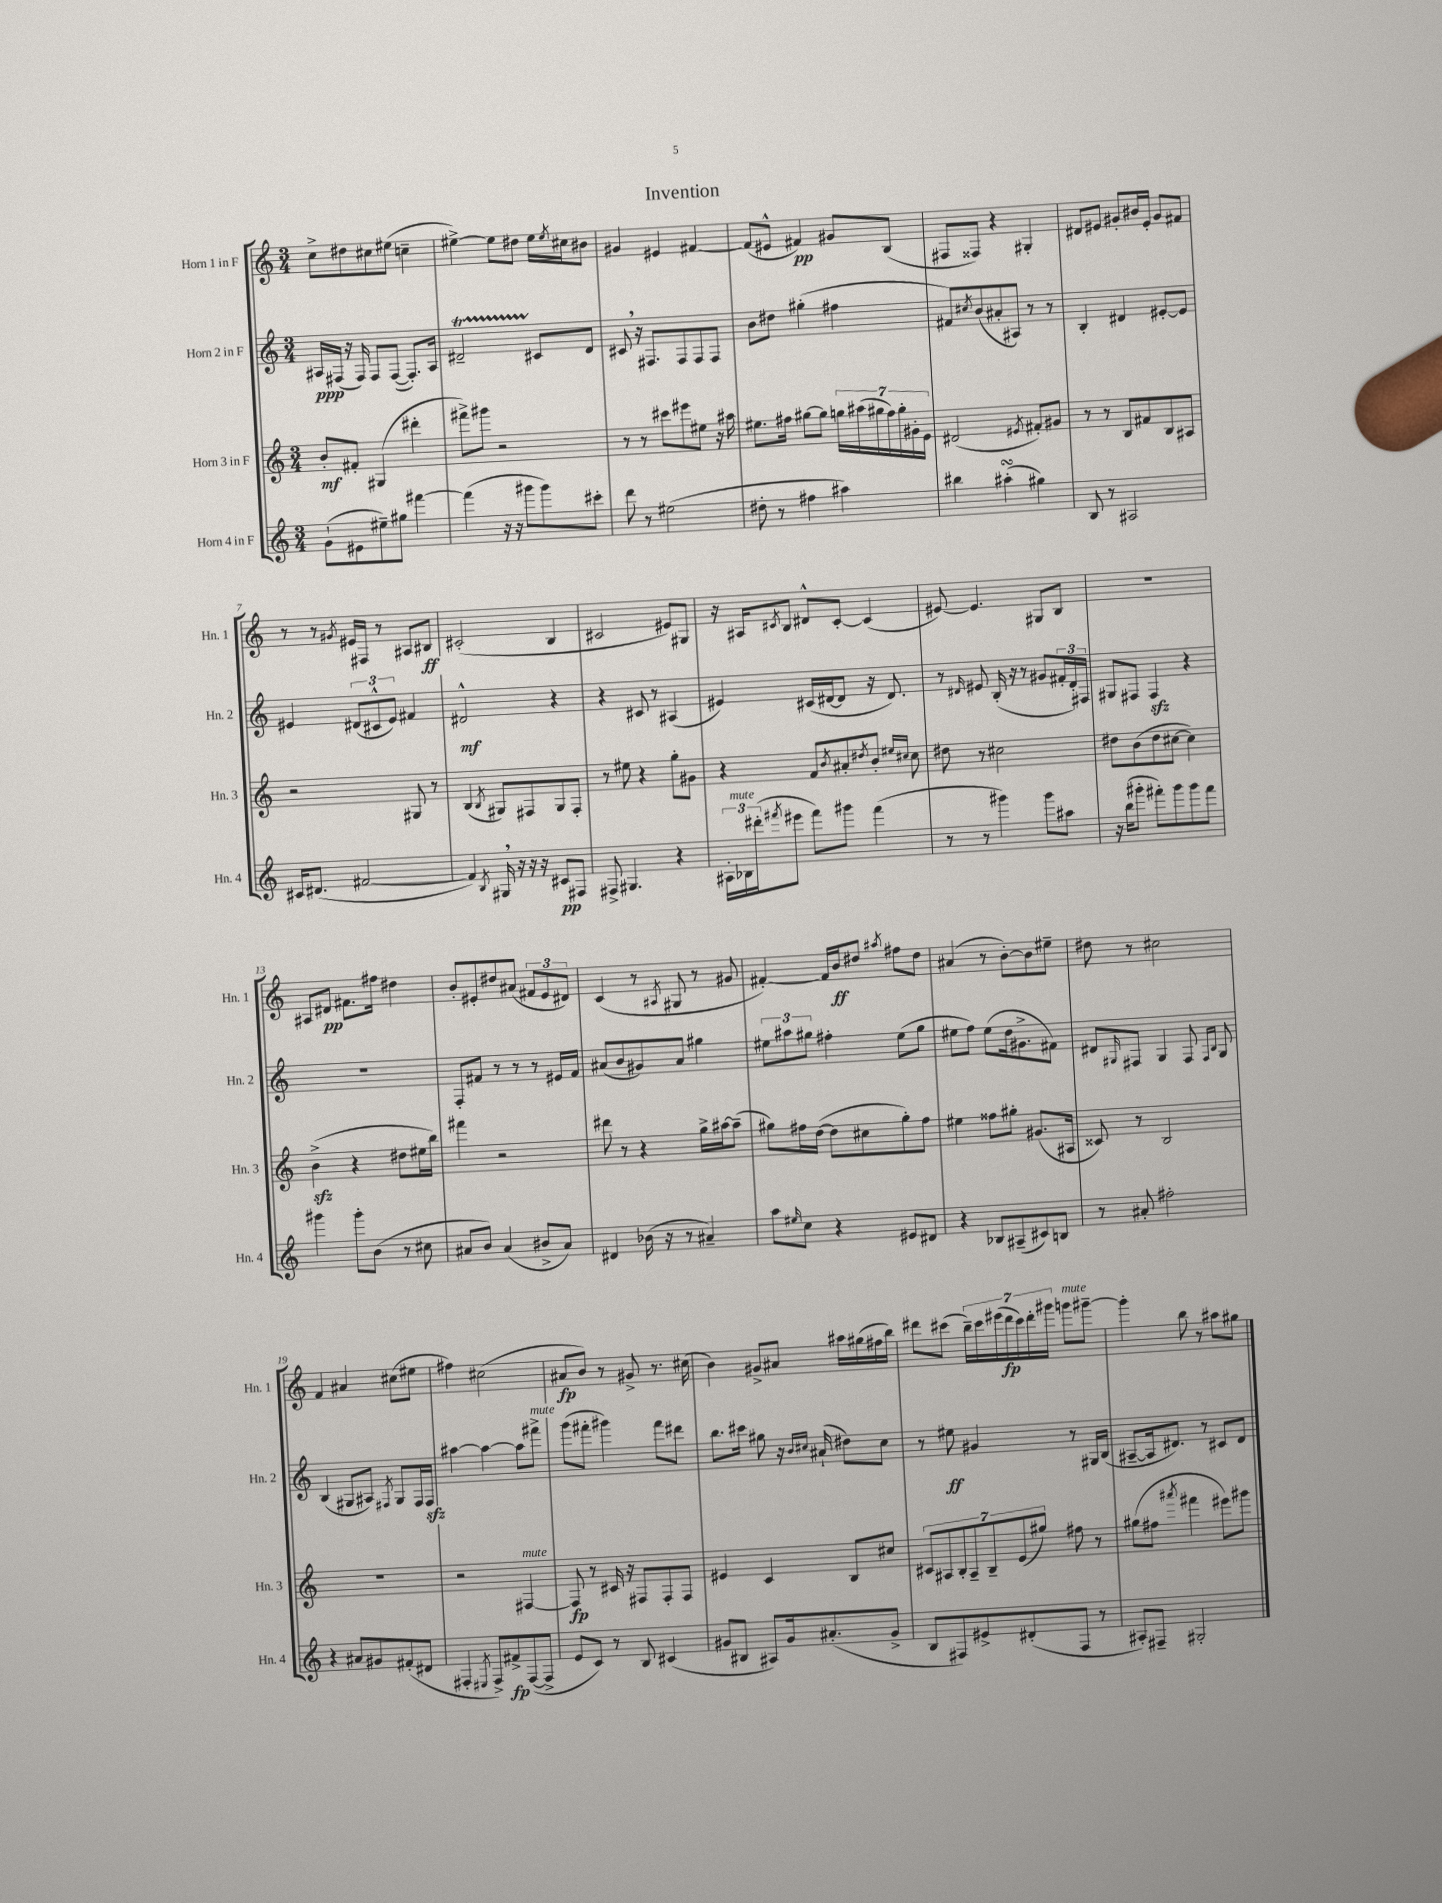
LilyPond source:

\header { title = "Invention" }
<<
\new StaffGroup <<
\new Staff = "s0" \with { instrumentName = "Horn 1 in F" shortInstrumentName = "Hn. 1" } {
    \clef treble \key c \major \numericTimeSignature \time 3/4
    c''8-> dis''8 cis''8 eis''8( c''4-- |
    eis''4~->) eis''8 dis''8 eis''16 \acciaccatura { eis''8 } cis''16 bis'8 |
    gis'4 eis'4 fis'4~ |
    fis'8( eis'8-^ fis'4\pp) gis'8 b8( |
    fis8 fisis8) r4 gis4-. |
    dis'8 eis'8 gis'8-. bis'16 eis'16-. gis'8 fis'8 |
    r8 r8 \acciaccatura { gis'8 } eis'16 fis16 r8 ais8 bis8\ff |
    cis'2-.( b4 |
    cis'2 eis'8) gis8 |
    r16 ais16 \acciaccatura { cis'8 } b8 dis'8-^ cis'8~-. cis'4( |
    eis'8~) eis'4. gis8 b8 |
    R2. |
    ais8 dis'8\pp fis'8. fis''16 dis''4 |
    b'8-. eis'8-. dis''8 ais'8( \tuplet 3/2 { fis'8 eis'8 dis'8) } |
    c'4( r8 \acciaccatura { ais8 } gis8 r8 gis'8 |
    fis'4~-.) fis'16 b'16\ff dis''8 \acciaccatura { ais''8 } fis''8 dis''8 |
    ais'4( r8 b'8~-.) b'8 eis''8-- |
    dis''8 r8 cis''2 |
    f'4 ais'4 cis''8( eis''8 |
    fis''4) cis''2( |
    ais'8\fp b'8) r8 gis'8-> r8. cis''16( |
    b'4) gis'8-> ais'8 ais''16 gis''16( fis''16 b''16) |
    dis'''8 cis'''8( \tuplet 7/4 { b''16--) cis'''16 eis'''16( dis'''16\fp cis'''16) dis'''16-. gis'''16 } g'''8^\markup { \italic "mute" } gis'''8~-- |
    gis'''4-. b''8 r8 ais''8 gis''8 \bar "|." |
}
\new Staff = "s1" \with { instrumentName = "Horn 2 in F" shortInstrumentName = "Hn. 2" } {
    \clef treble \key c \major \numericTimeSignature \time 3/4
    ais16\ppp fis16( r16 fis16) fis8 fis8~( fis8.-.) ais16 |
    dis'2--\startTrillSpan cis'8\stopTrillSpan dis'8 |
    cis'8 \breathe r16 fis8. fis8 fis8 fis8 |
    b'8 dis''8 gis''4-.( fis''4 |
    fis'8) \acciaccatura { cis''8 } b'8( ais'8-. ais8) r8 r8 |
    b4-. dis'4 eis'8~-. eis'8 |
    eis'4 \tuplet 3/2 { dis'8( cis'8-^ eis'8) } fis'4 |
    dis'2-^\mf r4 |
    r4 cis'8 r8 ais4( |
    eis'4) cis'16( dis'16~ dis'8 r16 dis'8.) |
    r8 \grace { dis'16 } eis'8 b16-.( r16 r8 gis'8 \tuplet 3/2 { fis'16-. dis'16-.) fis16 } |
    gis8 fis8 fis4\sfz r4 |
    R2. |
    f8-. fis'8 r8 r8 r8 eis'16 fis'16 |
    ais'8( b'8 gis'8) ais'8 gis''4 |
    \tuplet 3/2 { eis''8 ais''8 gis''8 } fis''4-. eis''8( gis''8 |
    eis''8 f''8) eis''8( d''16 gis'8.-> fis'8) |
    dis'8 \grace { gis16 } fis8 gis4 fis8 \grace { fis16 b16 } gis8 |
    b4( gis8 ais8) \acciaccatura { fis8 } gis8 fis16 fis16\sfz |
    ais''4~ ais''4~ ais''8 fis'''8->^\markup { \italic "mute" } |
    g'''8( fis'''8-. gis'''4) fis'''8 dis'''8 |
    b''8. cis'''16 gis''8 r16 \grace { b'16 cis''16 } ais'16-!( dis''8) cis''8 |
    r8 eis''8\ff gis'4 r8 gis16 b16( |
    ais8~-- ais16 dis'8.) r8 cis'8 dis'8 \bar "|." |
}
\new Staff = "s2" \with { instrumentName = "Horn 3 in F" shortInstrumentName = "Hn. 3" } {
    \clef treble \key c \major \numericTimeSignature \time 3/4
    b'8-.\mf fis'8-. gis4( dis'''4-. |
    fis'''8->) gis'''8 r2 |
    r8 r8 cis'''8 eis'''8 eis''8 r16 ais''16 |
    eis''8. fis''16 gis''8~ gis''8 \tuplet 7/4 { g''16 ais''16( gis''16 fis''16) gis''16-. gis'16-. e'16 } |
    dis'2( \acciaccatura { eis'8 } fis'8-.) gis'8 |
    r8 r8 b8 fis'8 b8 ais8 |
    r2 gis8 r8 |
    b4( \acciaccatura { b8 } gis8) fis8 gis8 fis8-. |
    r8 eis''8 r4 g''8-. gis'8 |
    r4 f'8 \acciaccatura { b'8 } ais'8-. \acciaccatura { dis''8 } b'8-. \grace { eis''16 cis''16 } cis''8 |
    dis''8 r8 cis''2 |
    dis''8 b'8( dis''8 cis''8~ cis''4) |
    b'4->\sfz( r4 dis''8 eis''16 b''16) |
    fis'''4 r2 |
    dis'''8 r8 r4 g''16-> ais''16~ ais''8--( |
    gis''8) fis''16 d''16~( d''8 cis''8 gis''8-.) fis''8 |
    eis''4 fisis''8 gis''8-. gis'8.( ais16 |
    cisis'8) r8 b2 |
    R2. |
    r2 fis4~^\markup { \italic "mute" } |
    fis8\fp r8 cis'16 r16 fis8 fis8-. fis8 |
    eis'4 c'4 b8 cis''8 |
    \tuplet 7/4 { cis'8 ais8 b8-. ais8-- b8-- e'8( gis''8) } fis''8 r8 |
    gis''8( fis''8 \acciaccatura { ais'''8 } fis'''4 eis'''8) gis'''8 \bar "|." |
}
\new Staff = "s3" \with { instrumentName = "Horn 4 in F" shortInstrumentName = "Hn. 4" } {
    \clef treble \key c \major \numericTimeSignature \time 3/4
    g'8-!( eis'8 eis''8--) gis''8 fis'''4~ |
    fis'''4( r16 r16 gis'''8 gis'''8) cis'''8-. |
    d'''8 r8 eis''2( |
    dis''8-. r8 fis''4 ais''4) |
    bis''4 ais''4-.\turn( gis''4) |
    b8 r8 ais2 |
    cis'16 dis'8.( fis'2~ |
    fis'4) \acciaccatura { b8 } gis16 \breathe r16 r16 r16 cis'8\pp fis8 |
    fis8-> gis4. r4 |
    \tuplet 3/2 { ais16-. bes16^\markup { \italic "mute" } dis'''16-.( } \acciaccatura { fis'''8 } eis'''8 fis'''8) gis'''8 fis'''4( |
    r8 r8 gis'''4) gis'''8 ais''8 |
    r16 b''16( gis'''8-. fis'''8-.) gis'''8 gis'''8 fis'''8 |
    gis'''4 gis'''8-. b'8( r8 cis''8 |
    ais'8 b'8) ais'4( bis'8-> ais'8) |
    dis'4 bes'16( r16 r8 ais'4--) |
    a''8 \grace { eis''16 } c''8 r4 eis'8 dis'8 |
    r4 bes8 ais8--( cis'8) b8 |
    r8 ais'8-. fis''2-. |
    r4 ais'8 gis'8 fis'8-.( dis'8 |
    fis4-. \acciaccatura { eis8 } fis8->) fis'8->\fp fis8~( fis8-> |
    e'8 c'8) r8 b8 cis'4( |
    gis'8 bis8 ais8) gis'16 ais'8.-.( gis'8-> |
    b8 fis8) eis'8-> dis'8-.( fis8 r8 |
    ais8-.) fis8-- gis2-. \bar "|." |
}
>>
>>
